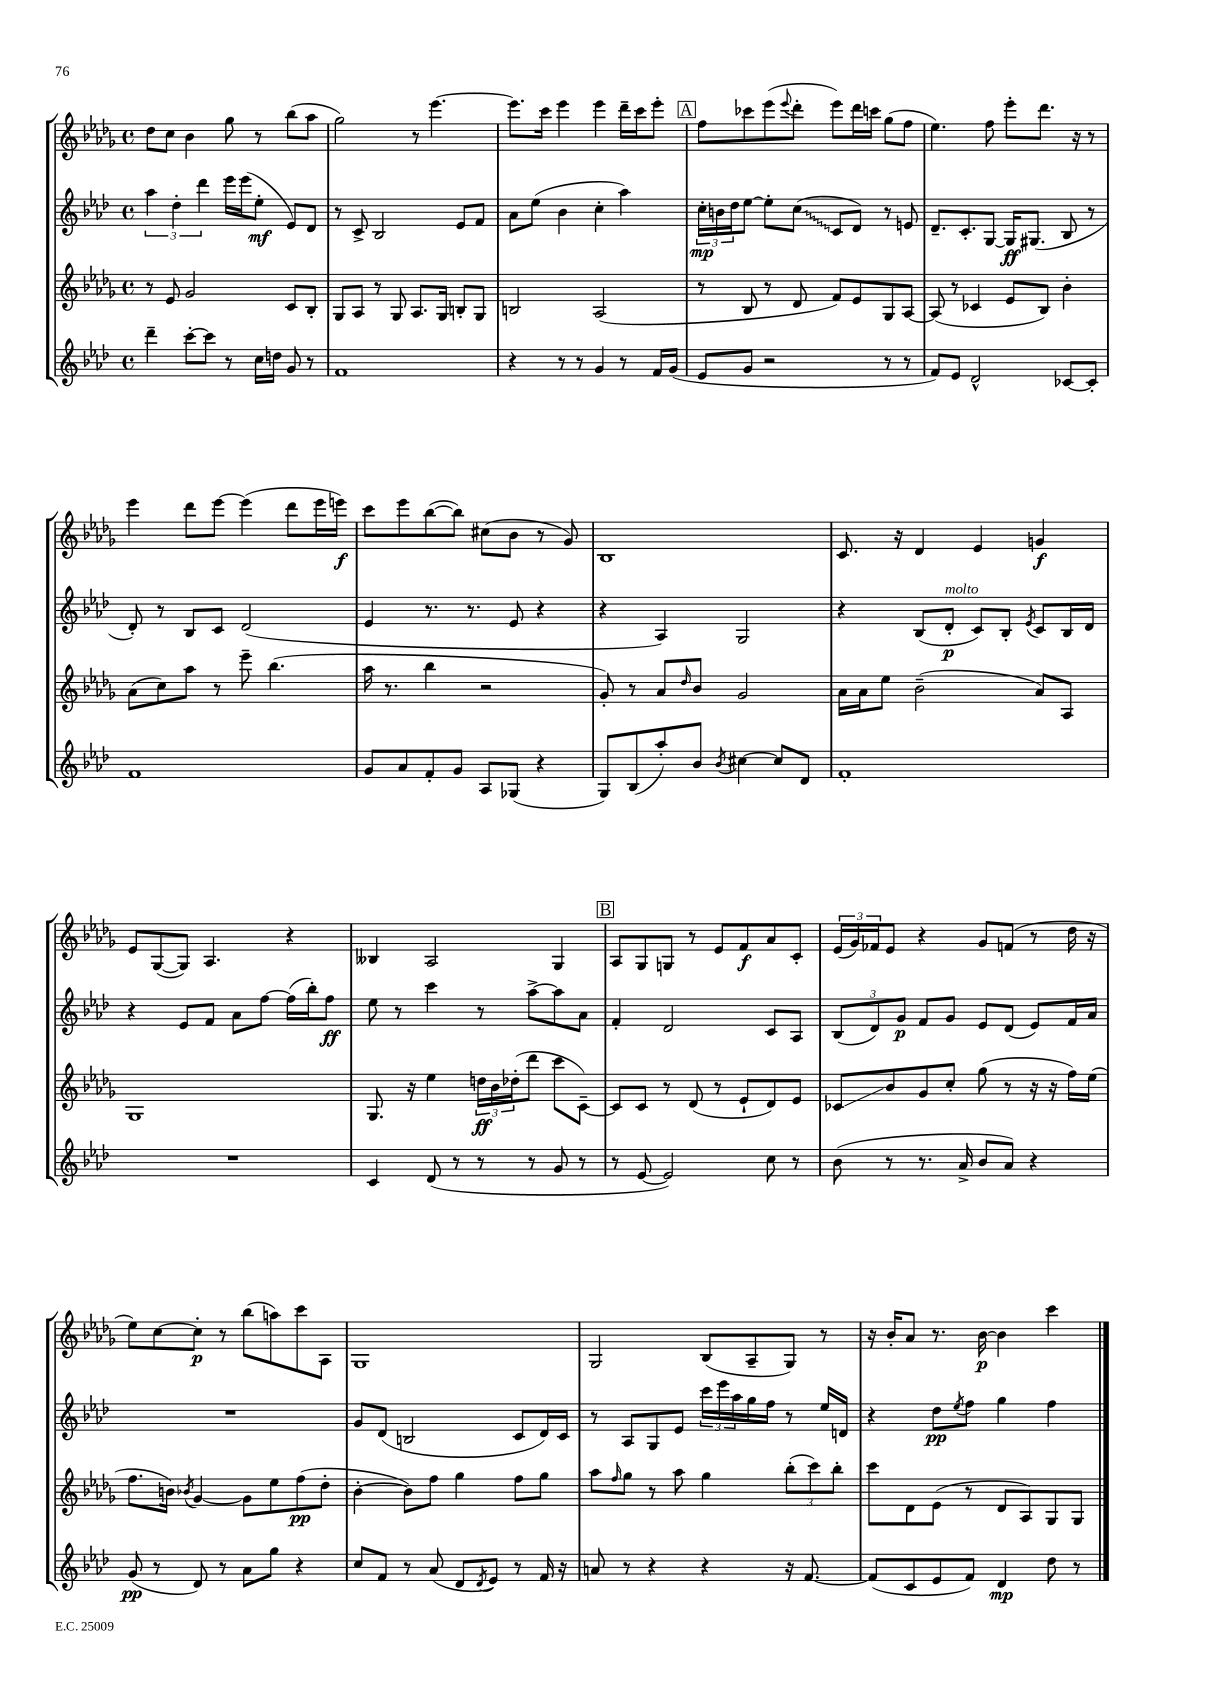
<<
\new StaffGroup <<
\new Staff = "s0" {
    \clef treble \key des \major \defaultTimeSignature \time 4/4
    des''8 c''8 bes'4 ges''8 r8 bes''8( aes''8 |
    ges''2) r8 ees'''4.~ |
    ees'''8. c'''16 ees'''4 ees'''4 des'''16-- c'''16 ees'''8-. |
    \mark \markup { \box "A" } f''8 ces'''8 ees'''8( \appoggiatura { ees'''8 } des'''8-. ees'''8) des'''16 c'''16 ges''8( f''8 |
    ees''4.) f''8 ees'''8-. des'''8. r16 r8 |
    ees'''4 des'''8 ees'''8~ ees'''4( des'''8 ees'''16 e'''16\f) |
    c'''8 ees'''8 bes''8~( bes''8) cis''8( bes'8 r8 ges'8) |
    bes1 |
    c'8. r16 des'4 ees'4 g'4\f |
    ees'8 ges8~( ges8) aes4. r4 |
    beses4 aes2 ges4 |
    \mark \markup { \box "B" } aes8 ges8 g8 r8 ees'8 f'8\f aes'8 c'8-. |
    \tuplet 3/2 { ees'16( ges'16) fes'16 } ees'8 r4 ges'8 f'8( r8 des''16 r16 |
    ees''8) c''8~ c''8-.\p r8 bes''8( a''8) c'''8 aes8 |
    ges1 |
    ges2 bes8( aes8-- ges8) r8 |
    r16 bes'16-. aes'8 r8. bes'16~\p bes'4 c'''4 \bar "|." |
}
\new Staff = "s1" {
    \clef treble \key aes \major \defaultTimeSignature \time 4/4
    \tuplet 3/2 { aes''4 des''4-. des'''4 } ees'''16 ees'''16( ees''8-.\mf ees'8) des'8 |
    r8 c'8-> bes2 ees'8 f'8 |
    aes'8 ees''8( bes'4 c''4-. aes''4) |
    \mark \markup { \box "A" } \tuplet 3/2 { c''16-.\mp b'16 des''16 } ees''8~ ees''8-. \once \override Glissando.style = #'zigzag c''8\glissando( c'8 des'8) r8 e'8 |
    des'8.-- c'8.-. g8~ g16\ff gis8.( bes8 r8 |
    des'8-.) r8 bes8 c'8 des'2( |
    ees'4 r8. r8. ees'8 r4 |
    r4 aes4) g2 |
    r4 bes8( des'8-.\p^\markup { \italic "molto" } c'8) bes8-. \acciaccatura { ees'8 } c'8 bes16 des'16 |
    r4 ees'8 f'8 aes'8 f''8~ f''16( bes''16-.) f''8\ff |
    ees''8 r8 c'''4 r8 aes''8~-> aes''8 aes'8 |
    \mark \markup { \box "B" } f'4-. des'2 c'8 aes8 |
    \tuplet 3/2 { bes8( des'8) g'8\p } f'8 g'8 ees'8 des'8( ees'8) f'16 aes'16 |
    R1 |
    g'8 des'8( b2 c'8 des'16) c'16 |
    r8 aes8 g8 ees'8 \tuplet 3/2 { c'''16 ees'''16 aes''16 } g''16 f''16 r8 ees''16 d'16 |
    r4 des''8\pp \acciaccatura { ees''8 } f''8 g''4 f''4 \bar "|." |
}
\new Staff = "s2" {
    \clef treble \key des \major \defaultTimeSignature \time 4/4
    r8 ees'8 ges'2 c'8 bes8-. |
    ges8 aes8 r8 ges8 aes8. ges16 b8-. ges8 |
    b2 aes2( |
    \mark \markup { \box "A" } r8 bes8 r8 des'8 f'8) ees'8 ges8 aes8~ |
    aes8( r8 ces'4 ees'8 bes8) bes'4-. |
    aes'8( c''8) aes''8 r8 ees'''8-- bes''4.( |
    aes''16 r8. bes''4 r2 |
    ges'8-.) r8 aes'8 \grace { des''16 } bes'8 ges'2 |
    aes'16 aes'16 ees''8 bes'2--( aes'8) aes8 |
    ges1 |
    ges8. r16 ees''4 \tuplet 3/2 { d''16\ff bes'16 des''16-.( } des'''8 c'''8 c'8~--) |
    \mark \markup { \box "B" } c'8 c'8 r8 des'8( r8 ees'8-! des'8) ees'8 |
    ces'8\glissando bes'8 ges'8 c''8-. ges''8( r8 r16 r16 f''16) ees''16( |
    f''8. b'16) \acciaccatura { bes'8 } ges'4~ ges'8 ees''8 f''8\pp( des''8-. |
    bes'4~-. bes'8) f''8 ges''4 f''8 ges''8 |
    aes''8 \grace { f''16 } ges''8 r8 aes''8 ges''4 \tuplet 3/2 { bes''8-.( c'''8) bes''8-. } |
    c'''8 des'8 ees'8( r8 des'8 aes8) ges8 ges8 \bar "|." |
}
\new Staff = "s3" {
    \clef treble \key aes \major \defaultTimeSignature \time 4/4
    des'''4-- c'''8~-. c'''8 r8 c''16 d''16 g'8 r8 |
    f'1 |
    r4 r8 r8 g'4 r8 f'16 g'16( |
    \mark \markup { \box "A" } ees'8 g'8 r2 r8 r8 |
    f'8) ees'8 des'2-^ ces'8~ ces'8-. |
    f'1 |
    g'8 aes'8 f'8-. g'8 aes8 ges8( r4 |
    g8) bes8( aes''8-.) bes'8 \acciaccatura { bes'8 } cis''4~ cis''8 des'8 |
    f'1-. |
    R1 |
    c'4 des'8( r8 r8 r8 g'8 r8 |
    \mark \markup { \box "B" } r8 ees'8~ ees'2) c''8 r8 |
    bes'8( r8 r8. aes'16-> bes'8 aes'8) r4 |
    g'8\pp( r8 des'8) r8 aes'8 g''8 r4 |
    c''8 f'8 r8 aes'8( des'8 \acciaccatura { des'8 } ees'8) r8 f'16 r16 |
    a'8 r8 r4 r4 r16 f'8.~ |
    f'8( c'8 ees'8 f'8) des'4\mp des''8 r8 \bar "|." |
}
>>
>>
\layout { \context { \Score \remove "Bar_number_engraver" } }
